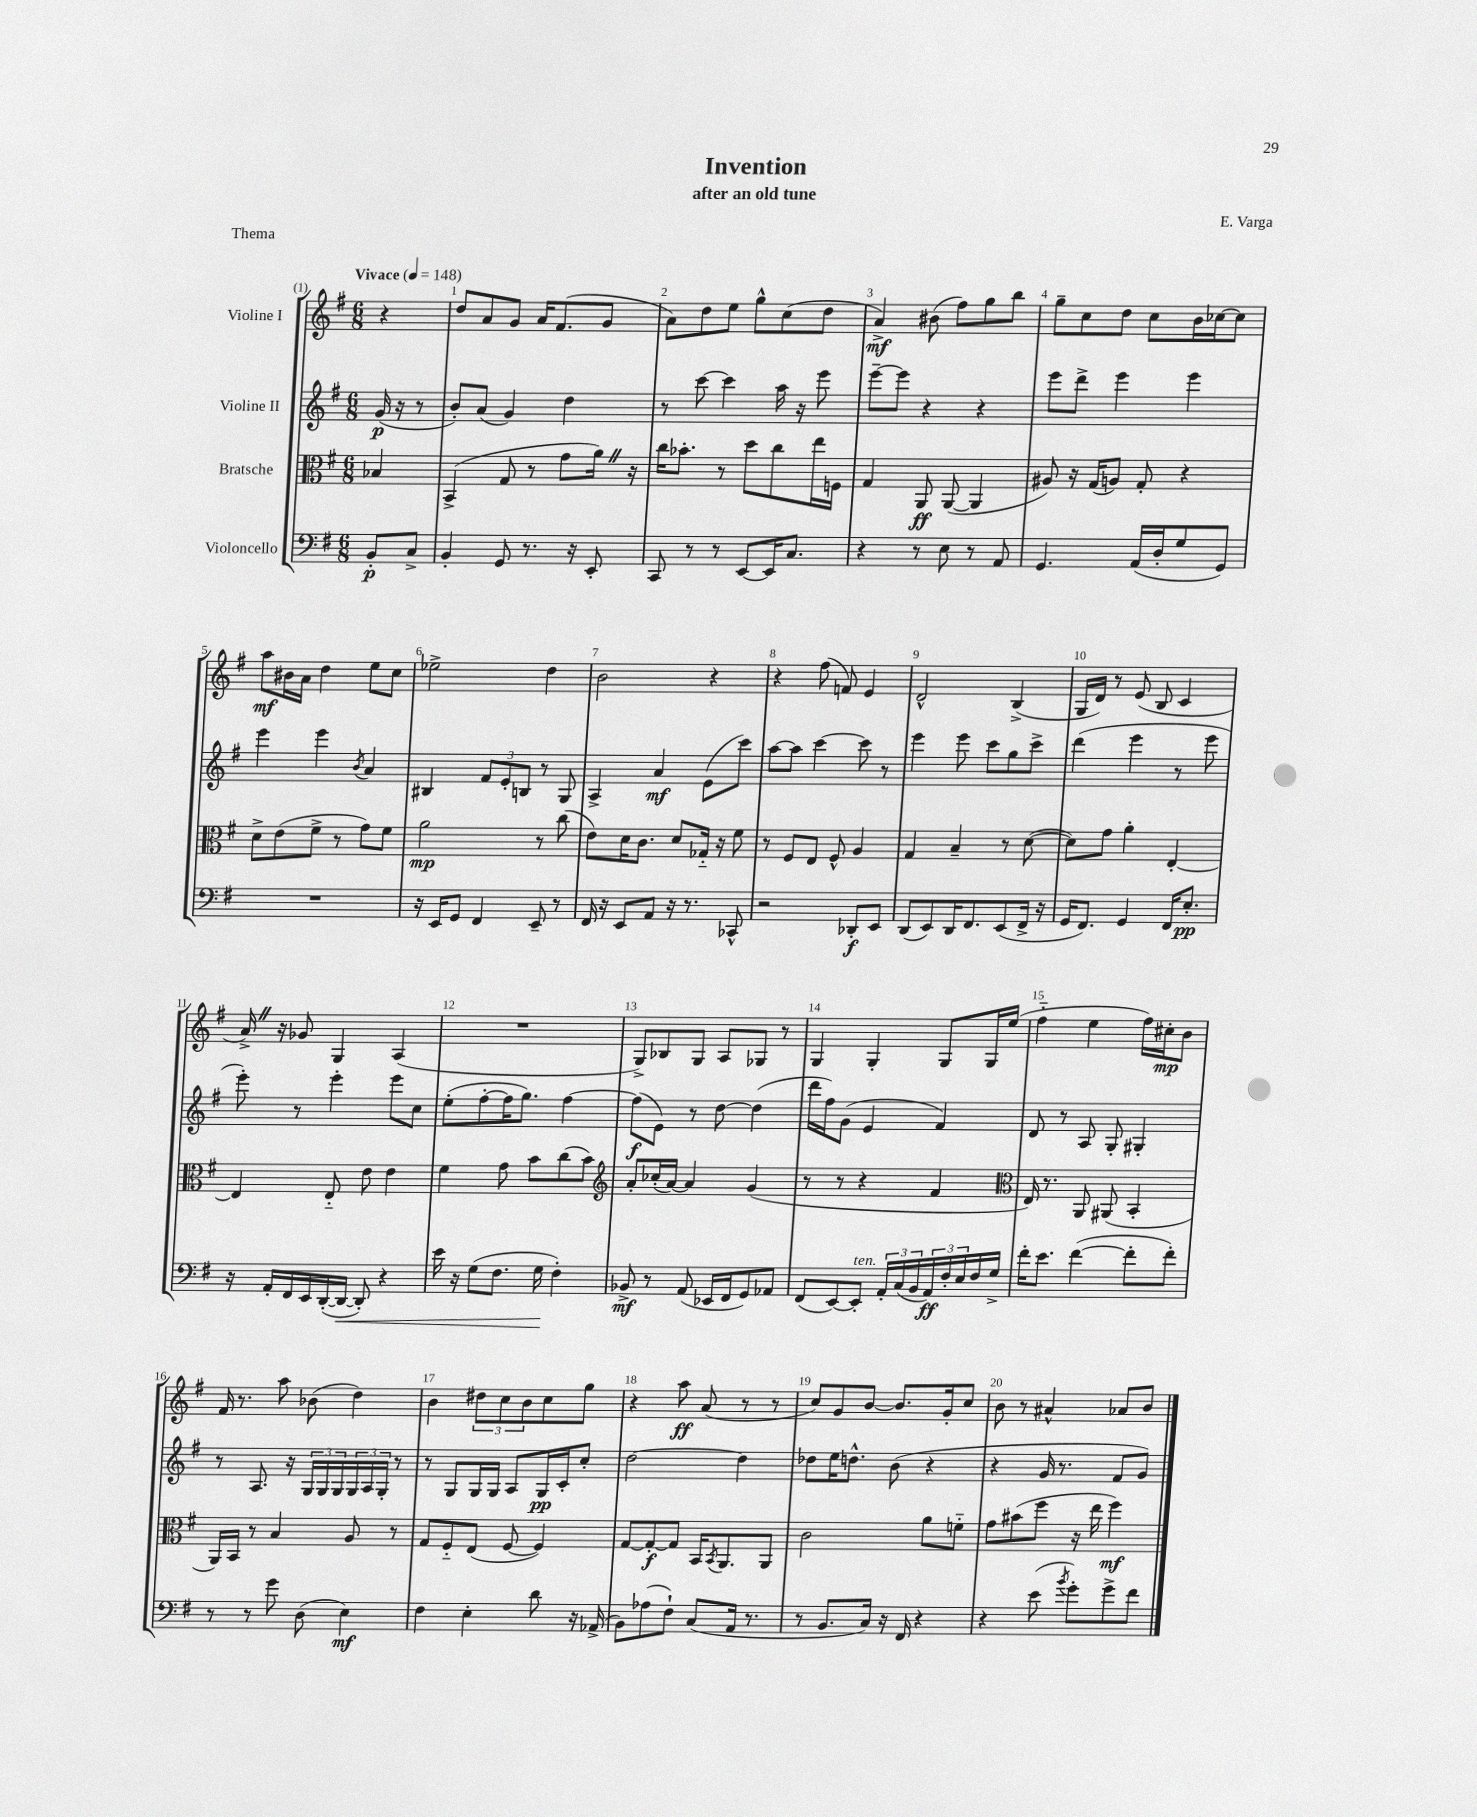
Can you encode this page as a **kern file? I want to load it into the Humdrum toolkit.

**kern	**kern	**kern	**kern
*staff4	*staff3	*staff2	*staff1
*clefF4	*clefC3	*clefG2	*clefG2
*k[f#]	*k[f#]	*k[f#]	*k[f#]
*M6/8	*M6/8	*M6/8	*M6/8
*MM148	*MM148	*MM148	*MM148
8BB'/L	4B-/	(16g/	4r
.	.	16r	.
8C^/J	.	8r	.
=	=	=	=
4BB'/	(4BB^/	8b'/L)	8dd/L
.	.	(8a/J	8a/
8GG/	8G/	4g/)	8g/J
8.r	8r	.	16a/LK
.	.	.	(8.f#/
.	8g\L	4dd\	.
16r	.	.	.
8EE'/	16a\Jk)	.	8g/J
.	16r	.	.
=	=	=	=
8CC/	16cc\LK	8r	8a\L)
.	8.b-'\J	.	.
8r	.	[8ccc\	8dd\
8r	8r	4ccc\]	8ee\J
[8EE/L	8dd\L	.	8gg^^\L
16EE/]K	8cc\	16aa\	(8cc\
8.C/J	.	16r	.
.	16ee\L	8eee\	8dd\J
.	16F\JJ	.	.
=	=	=	=
4r	4G/	[8eee~\L	4a^/)
.	.	8eee\]J	.
8r	8AA/	4r	(8b#\
8E\	([8AA/	.	8ff#\L)
8r	4AA/]	4r	8gg\
8AA/	.	.	8bb\J
=	=	=	=
4.GG/	8A#/)	8eee\L	8gg~\L
.	16r	8ddd^\J	8cc\
.	(16G/LK	.	.
.	8A/J)	4eee\	8dd\J
(16AA/LL	8G'/	.	8cc\L
16D'/J	.	.	.
8G/	4r	4eee\	16b\L
.	.	.	[16cc-\J
8GG/J)	.	.	8cc-\]J
=	=	=	=
2.r	8d^\L	4eee\	8aa\L
.	(8e\	.	16b#\L
.	.	.	16a\JJ
.	8f#^\J	4eee\	4dd\
.	8r	.	.
.	.	8qb/	.
.	8g\L)	4a/	8ee\L
.	8f#\J	.	8cc\J
=	=	=	=
16r	2a\	4B#/	2ee-^\
16EE/LK	.	.	.
8GG/J	.	.	.
4FF#/	.	12f#/L	.
.	.	12e'/	.
.	.	12B/J	.
8EE~/	8r	8r	4dd\
8r	(8cc\	8G/	.
=	=	=	=
16FF#/	8e\L)	4A^/	2b\
16r	.	.	.
8EE/L	16d\K	.	.
.	8.c\J	.	.
8AA/J	.	4a/	.
16r	8d/L	.	.
8.r	.	.	.
.	16G-'~/Jk	(8e\L	4r
.	16r	.	.
8CC-^^/	8f#\	8ccc\J)	.
=	=	=	=
2r	8r	[8aa\L	4r
.	8F#/L	8aa\]J	.
.	8E/J	[4ccc\	(8ff#\
.	8F#^^/	.	8f/)
8DD-'/L	4A/	8ccc\]	4e/
8EE/J	.	8r	.
=	=	=	=
(8DD/L	4G/	4eee\	2d^^/
8EE/)	.	.	.
16DD/K	4B~/	8eee\	.
8.FF#/	.	.	.
.	.	8ccc\L	.
(8EE/	8r	8gg\	(4B^/
16FF#^/Jk	([8d\	8ccc^\J	.
16r	.	.	.
=	=	=	=
16GG/LK	8d\]L)	(4ddd\	16G/LL
8.FF#/J)	.	.	16d/JJ)
.	8g\J	.	8r
4GG/	4a'\	4eee\	(8e/
.	.	.	8B/
16FF#/LK	[4E'/	8r	4c/
8.E'/J	.	.	.
.	.	8eee\	.
=	=	=	=
16r	4E/]	8eee'\)	16a^/)
16AA'/LL	.	.	16r
16FF#/	.	8r	8g-/
16EE/	.	.	.
([16DD'/	8E'~/	4eee'\	4G/
16DD/_JJ	.	.	.
8DD'/])	8e\	.	.
4r	4e\	8eee\L	(4A/
.	.	8cc\J	.
=	=	=	=
16e\	4f#\	(8ee'\L	2.r
16r	.	.	.
(8G\L	.	[8ff#'\	.
8.F#\J	8g\	16ff#\]K	.
.	.	8.gg\J)	.
.	8b\L	.	.
16G\	.	.	.
4F#'\)	(8cc\	[4ff#\	.
.	8b\J)	.	.
=	=	=	=
*	*clefG2	*	*
8BB-^/	8a'/L	(8ff#\]L	8G^/L)
8r	(16cc-'/L	8e\J)	8B-/
.	[16a/JJ)	.	.
(8AA/	4a/]	8r	8G/J
16EE-/LL	.	[8dd\	8A/L
16FF#/J	.	.	.
8GG/)	(4g/	(4dd\]	8G-/J
8AA-/J	.	.	8r
=	=	=	=
(8FF#/L	8r	16ddd\LL	4G/
.	.	16ff#\J)	.
[8EE/)	8r	(8g\J	.
8EE'/]J	4r	4e/	4G'/
24AA'/LL	.	.	.
(24C/	.	.	.
24BB/	.	.	.
24AA/)	4f#/	4f#/)	8G/L
24F#'/	.	.	.
24E/	.	.	.
16F#/	.	.	16G/L
16G^/JJ	.	.	(16ee/JJ
=	=	=	=
*	*clefC3	*	*
16f#'\LK	16E/)	8d/	4ff#'~\
8.e\J	8.r	.	.
.	.	8r	.
([4f#\	8AA/	8A/	4ee\
.	(8AA#/	8G'/	.
8f#'\]L	4BB'/	4G#'/	16ff#\LL)
.	.	.	16cc#'\J
8f#'\J)	.	.	8b\J
=	=	=	=
8r	16AA/LL)	8r	16f#/
.	16BB/JJ	.	8.r
8r	8r	8.A/	.
8g\	4B/	.	8aa\
.	.	16r	.
(8D\	.	24G/LL	(8b-\
.	.	24G/	.
.	.	24G/	.
4E\)	8A/	24G/	4dd\)
.	.	24A/	.
.	.	24G'/JJ	.
.	8r	8r	.
=	=	=	=
4F#\	8G/L	8r	4b\
.	8F#'~/	8G/L	.
4E'\	(8E/J	16G/L	12dd#\L
.	.	16G/JJ	.
.	.	.	12cc\
.	[8F#/	8A/L	.
.	.	.	12b\
8d\	4F#/])	16G/L	8cc\
.	.	16c'/J	.
16r	.	8cc'/J	8gg\J
(16AA-^/	.	.	.
=	=	=	=
8BB\L)	[8G/L	[2dd\	4r
(8A-\	8G'/_	.	.
8F#`\J)	8G/]J	.	8aa\
(8C/L	16BB/LK	.	(8a/
.	8qBB/	.	.
.	8.AA/	.	.
16AA/Jk	.	4dd\]	8r
8.r	.	.	.
.	8AA/J	.	8r
=	=	=	=
8r	2c\	8dd-\L	8cc/L)
8.BB/L	.	16ee\K	8g/
.	.	8.dd^^\J	.
.	.	.	[8b/J
16C/Jk)	.	.	.
16r	.	(8b\	8.b/]L
16FF#/	.	.	.
4r	8a\L	4r	.
.	.	.	16g'/k
.	8f'~\J	.	8cc/J
=	=	=	=
4r	8g\L	4r	8b\
.	(8b#\	.	8r
(8e\	8ff#\J	16g/	4a#^^/
.	.	8.r	.
8qb/	.	.	.
8g'\L)	16r	.	.
.	16ee\	.	.
8g^\	4ff#\)	8f#/L	8a-/L
8f#\J	.	8g/J)	8b/J
==	==	==	==
*-	*-	*-	*-
